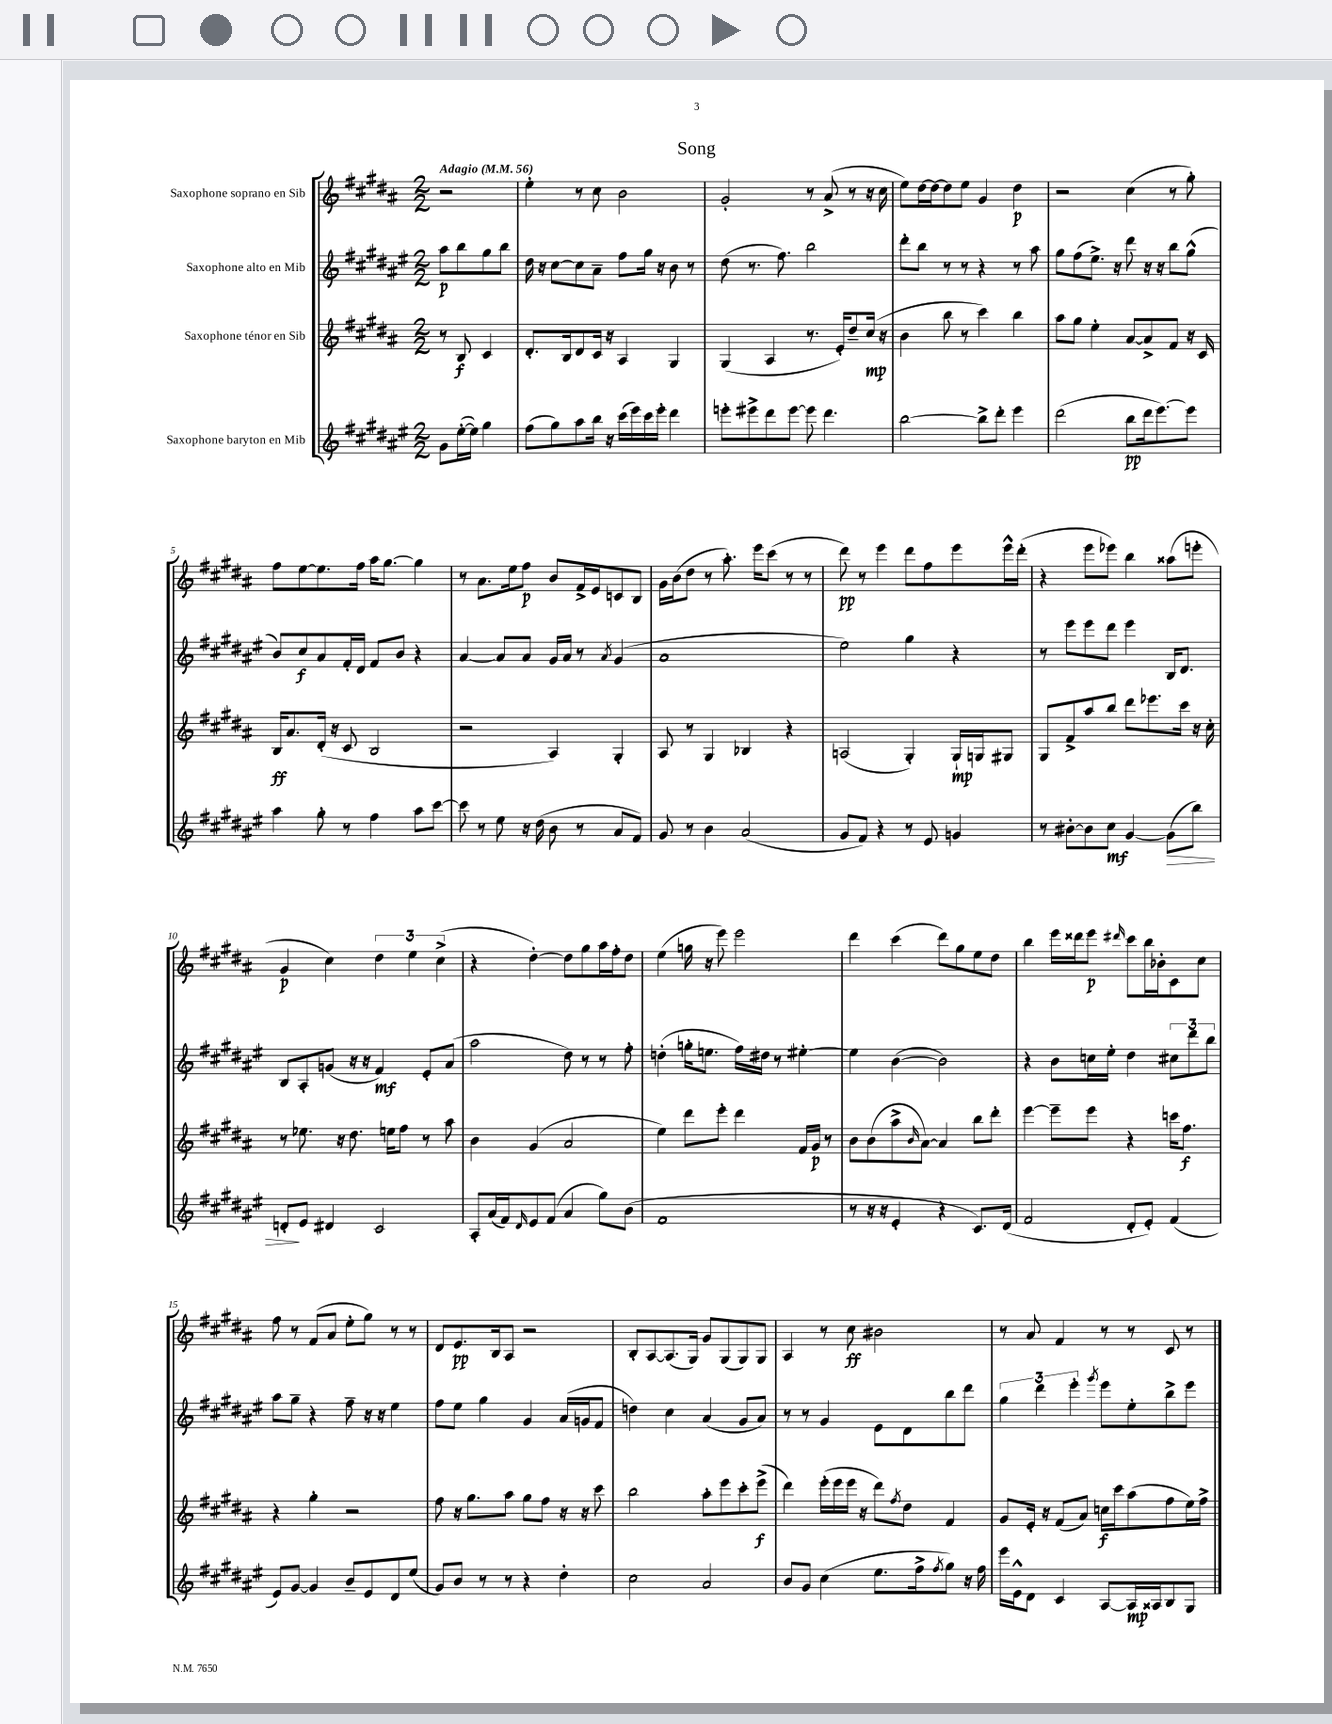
\header { title = "Song" }
<<
\new StaffGroup <<
\new Staff = "s0" \with { instrumentName = "Saxophone soprano en Sib" } {
    \clef treble \key b \major \numericTimeSignature \time 2/2 \partial 2 \tempo "Adagio" 4 = 56
    r2 |
    e''4-. r8 cis''8 b'2 |
    gis'2-. r8 ais'8->( r8 r16 cis''16 |
    e''8) dis''16~ dis''16~ dis''8 e''8 gis'4 dis''4\p |
    r2 cis''4( r8 gis''8-.) |
    fis''8 e''8~ e''8. fis''16 ais''16 gis''8.~ gis''4 |
    r8 ais'8. e''16 fis''8\p b'8 fis'16-> e'16 c'8 b8 |
    gis'16 b'16( dis''8 r8 ais''8.-.) e'''16 cis'''8( r8 r8 |
    dis'''8\pp) r8 e'''4 dis'''8 fis''8 e'''8 e'''16-^ dis'''16-.( |
    r4 e'''8 ees'''8) b''4 aisis''8( e'''8-. |
    gis'4\p cis''4) \tuplet 3/2 { dis''4 e''4 cis''4->( } |
    r4 dis''4~-.) dis''8 gis''8 ais''16 fis''16-. dis''8 |
    e''4( g''16 r16 e'''8) e'''2 |
    dis'''4 cis'''4( dis'''8) gis''8 e''8 dis''8 |
    b''4 e'''16 disis'''16 e'''8\p \grace { dis'''16 } cis'''8 b''16 bes'16-. cis'8 cis''8 |
    fis''8 r8 fis'8( ais'8 e''8-. gis''8) r8 r8 |
    dis'8 e'8.\pp b16 ais8 r2 |
    b8-. ais8~ ais8.( gis16) gis'8 gis8( gis8) gis8 |
    ais4 r8 cis''8\ff bis'2 |
    r8 ais'8 fis'4 r8 r8 cis'8 r8 \bar "|." |
}
\new Staff = "s1" \with { instrumentName = "Saxophone alto en Mib" } {
    \clef treble \key fis \major \numericTimeSignature \time 2/2 \partial 2
    ais''8\p b''8 gis''8 b''8 |
    dis''16 r16 cis''8~ cis''8 ais'8-- fis''8 gis''16 r16 b'8 r8 |
    dis''8( r8. fis''8.) b''2 |
    dis'''8-. b''8 r8 r8 r4 r8 ais''8 |
    gis''8 fis''8( eis''8.->) r16 dis'''8 r16 r16 b''8 gis''8-^( |
    b'8) cis''8\f ais'8 fis'16-. dis'16 fis'8 b'8 r4 |
    ais'4~ ais'8 ais'8 gis'16 ais'16 r8 \acciaccatura { ais'8 } gis'4( |
    ais'1 |
    eis''2) gis''4 r4 |
    r8 eis'''8 eis'''8 dis'''8 eis'''4 b16 dis'8. |
    b8 ais8-. g'8( r16 r16 fis'4\mf) eis'8-. ais'8( |
    ais''2 dis''8) r8 r8 fis''8-. |
    d''4-.( g''16-. e''8. fis''16) dis''16 r8 eis''4~-. |
    eis''4 b'4~( b'2) |
    r4 b'8 c''16 eis''16-. dis''4 \tuplet 3/2 { cis''8 dis'''8 b''8 } |
    ais''8 gis''8-- r4 fis''8-- r16 r16 eis''4 |
    fis''8 eis''8 gis''4 gis'4 ais'16( g'16 fis'8 |
    d''4) cis''4 ais'4( gis'8 ais'8) |
    r8 r8 gis'4 eis'8 dis'8 b''8 dis'''8 |
    \tuplet 3/2 { gis''4 dis'''4 eis'''4-. } \acciaccatura { gis'''8 } eis'''8 eis''8-. b''8-> eis'''8 \bar "|." |
}
\new Staff = "s2" \with { instrumentName = "Saxophone ténor en Sib" } {
    \clef treble \key b \major \numericTimeSignature \time 2/2 \partial 2
    r8 b8\f cis'4 |
    dis'8.-. b16 dis'8 cis'16 r16 ais4 gis4 |
    gis4( ais4 r8. e'16-.) dis''8-- cis''16\mp( r16 |
    b'4 b''8 r8 cis'''4) b''4 |
    ais''8 gis''8 e''4-. ais'8~ ais'8-> fis'8 r16 cis'16 |
    b16\ff ais'8. dis'16-.( r16 cis'8 b2 |
    r2 ais4) gis4-. |
    ais8 r8 gis4 bes4 r4 |
    a2( gis4-.) gis16-!\mp g16 gis8 |
    gis8 fis'8-> ais''8 b''8 dis'''8 ees'''8. cis'''16 r16 cis''16-. |
    r8 ees''8. r16 dis''8. e''16 fis''8 r8 ais''8 |
    b'4 gis'4( ais'2 |
    e''4) dis'''8 e'''8-. dis'''4 fis'16 gis'16\p r8 |
    b'8 b'8( ais''8-> \grace { b'16 } ais'8~) ais'4 b''8 dis'''8-. |
    e'''4~ e'''8-- e'''8 r4 c'''16 fis''8.\f |
    r4 gis''4-. r2 |
    fis''8 r16 gis''8. ais''8 gis''8 fis''8 r16 r16 cis'''8 |
    b''2 ais''8-. e'''8 cis'''8-. e'''8->\f( |
    dis'''4) e'''16-.( e'''16 e'''16 r16 dis'''8) \acciaccatura { fis''8 } dis''8 fis'4 |
    gis'8 e'16-. r16 fis'8( ais'8) c''16\f cis'''16 ais''8( fis''8 e''16) fis''16-> \bar "|." |
}
\new Staff = "s3" \with { instrumentName = "Saxophone baryton en Mib" } {
    \clef treble \key fis \major \numericTimeSignature \time 2/2 \partial 2
    gis'8 eis''16~-.( eis''16) gis''4 |
    fis''8( gis''8) ais''8 b''16 r16 cis'''16( eis'''16) cis'''16 eis'''16-. dis'''4 |
    e'''8-. eis'''8-> dis'''8 eis'''8~ eis'''8 dis'''4. |
    b''2~ b''8-> dis'''8-. eis'''4 |
    dis'''2( b''8\pp dis'''16 eis'''8.~) eis'''8 |
    ais''4 gis''8-. r8 fis''4 ais''8 cis'''8~ |
    cis'''8 r8 eis''8 r16 dis''16( b'8 r8 ais'8 fis'8) |
    gis'8 r8 b'4 ais'2( |
    gis'8 fis'8) r4 r8 eis'8 g'4 |
    r8 bis'8~-. bis'8 cis''8\mf gis'4~ gis'8\>( b''8) |
    d'8-.\! eis'8 dis'4 cis'2 |
    ais8-. ais'16( fis'16) \grace { dis'16 } eis'8 fis'8( ais'4 gis''8) b'8( |
    fis'1 |
    r8 r16 r16 eis'4-. r4 cis'8.) dis'16( |
    fis'2 dis'8-. eis'8-.) fis'4( |
    eis'8) gis'8~ gis'4 b'8-- eis'8 dis'8 eis''8( |
    gis'8) b'8 r8 r8 r4 dis''4-. |
    cis''2 ais'2 |
    b'8 gis'8 cis''4( eis''8. fis''16-> \acciaccatura { fis''8 } gis''8) r16 fis''16 |
    eis'''16 eis'16-^ dis'8 cis'4 ais8~ ais16\mp aisis16 b8 gis8 \bar "|." |
}
>>
>>
